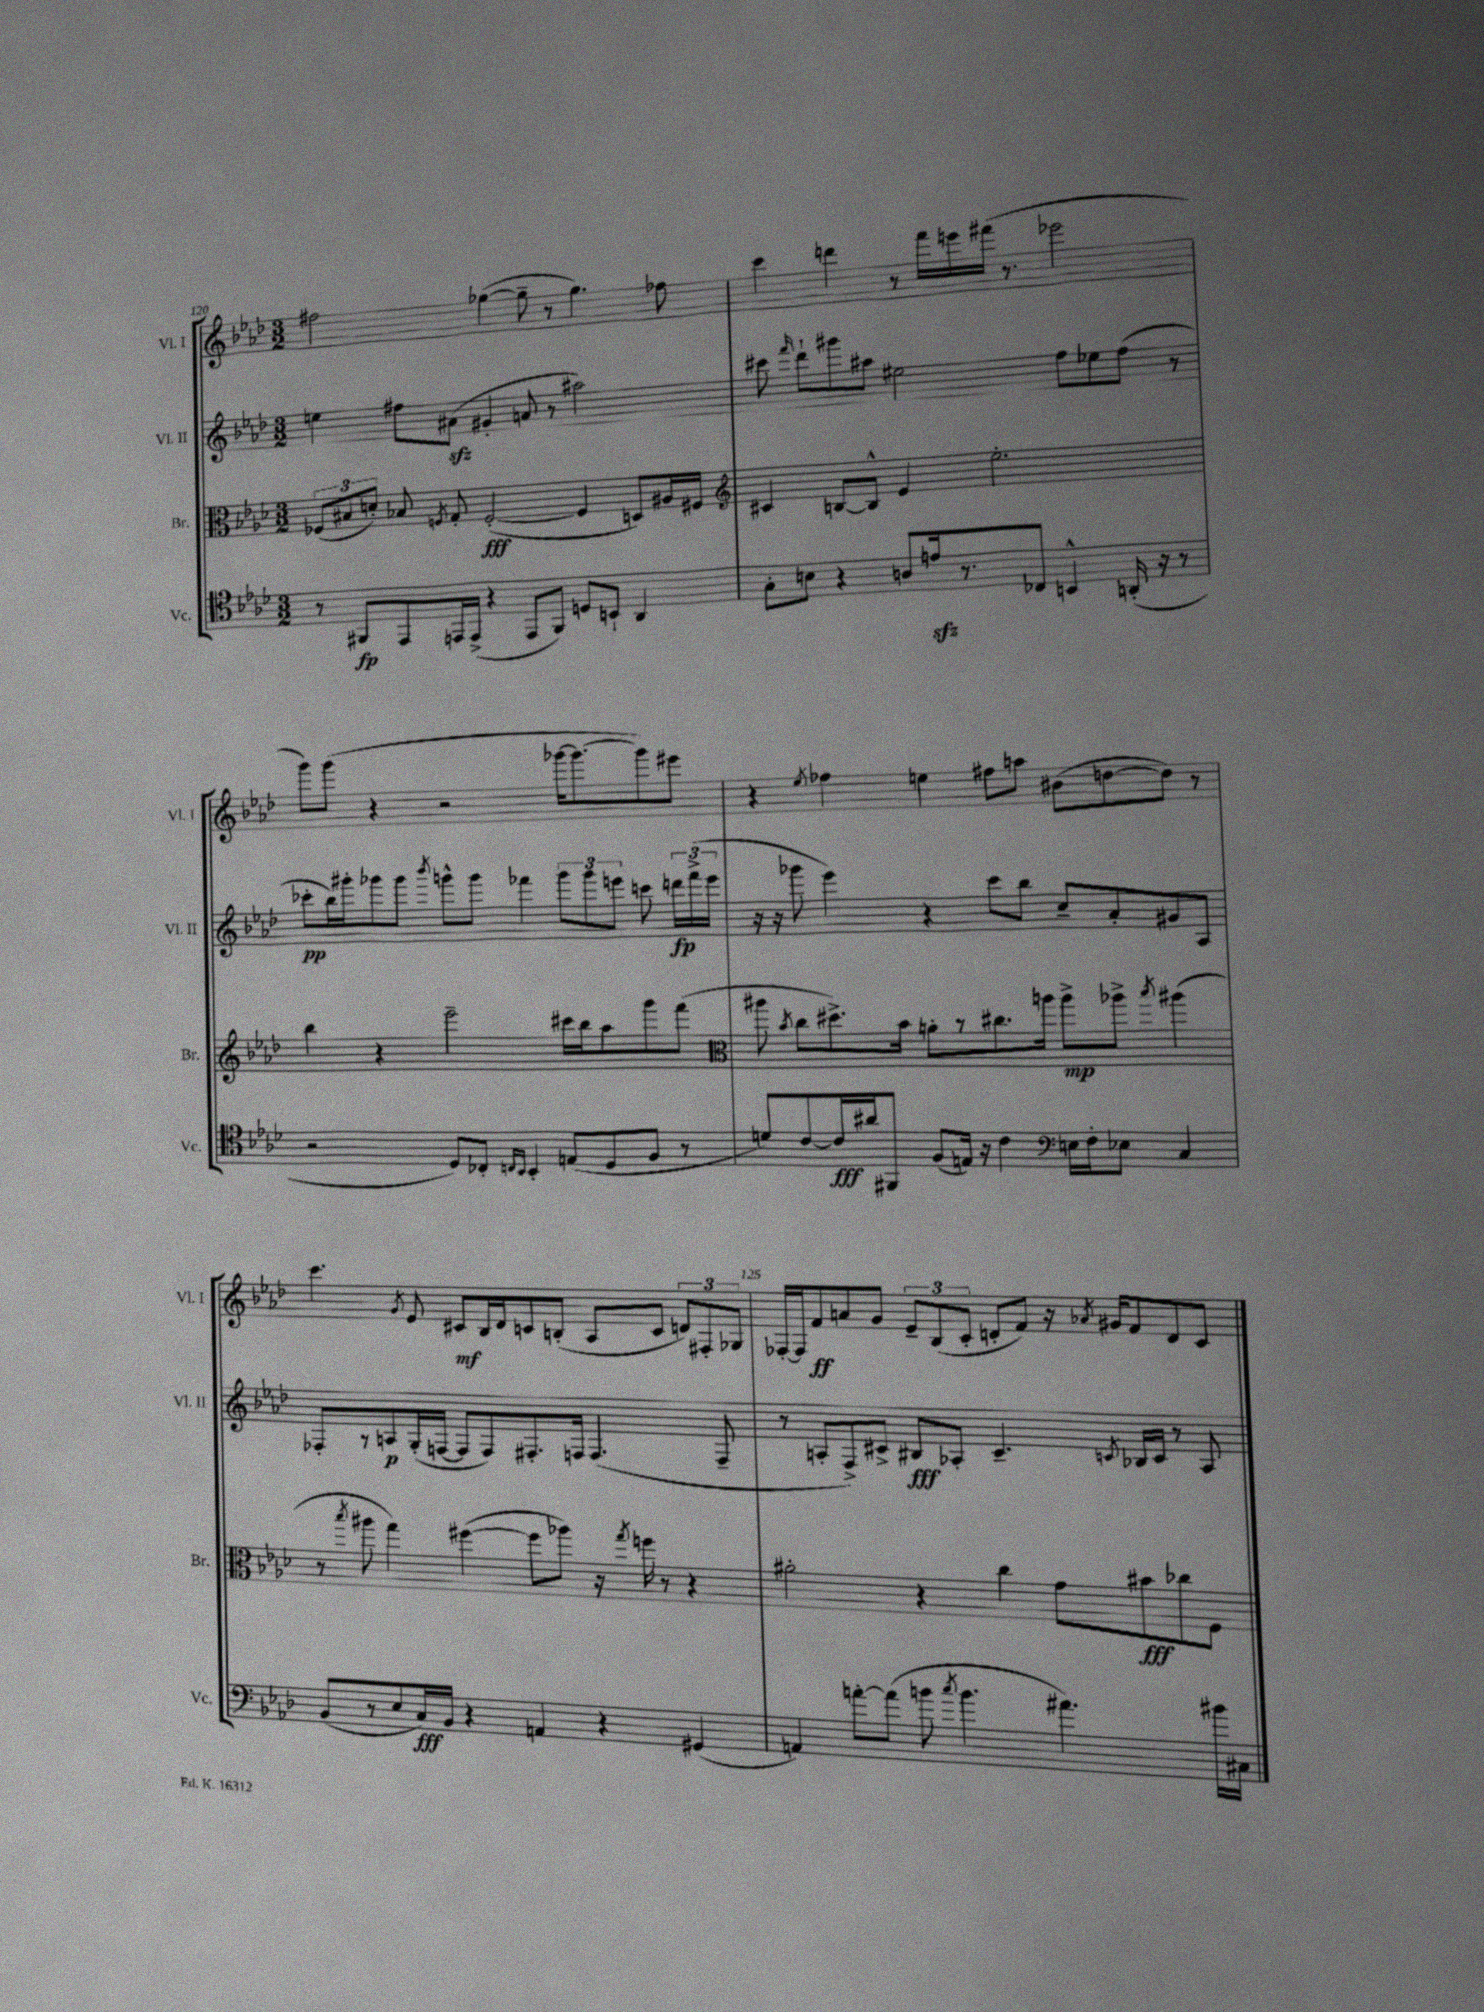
<<
\new StaffGroup <<
\new Staff = "s0" \with { instrumentName = "Vl. I" shortInstrumentName = "Vl. I" } {
    \clef treble \key aes \major \numericTimeSignature \time 3/2
    \autoBeamOff fis''2 ges''4~( ges''8-- r8 ges''4.) fes''8 |
    c'''4 d'''4 r8 f'''16[ e'''16 fis'''16]( r8. ees'''2 |
    g'''8[) g'''8]( r4 r2 ges'''16[~ ges'''8.~ ges'''8) eis'''8] |
    r4 \acciaccatura { ees''8 } fes''4 e''4 fis''8[ a''8] bis'8[( d''8~ d''8]) r8 |
    c'''4. \acciaccatura { g'8 } ees'8 cis'8[\mf bes16 des'16 c'8 b8]-.( aes8[ c'8] \tuplet 3/2 { d'8[) fis8-. ges8] } |
    fes16[~-. fes16 f'8\ff a'8 g'8] \tuplet 3/2 { ees'8[-- bes8( c'8]-. } d'8[-. f'8]) r16 \acciaccatura { aes'8 } gis'16[ f'8 d'8 c'8] \bar "|." |
}
\new Staff = "s1" \with { instrumentName = "Vl. II" shortInstrumentName = "Vl. II" } {
    \clef treble \key aes \major \numericTimeSignature \time 3/2
    \autoBeamOff e''4 fis''8[ ais'8]\sfz( gis'4-. a'8 r8 ais''2) |
    cis'''8 \grace { f'''16 } des'''8[-! gis'''8 ais''8] eis''2 f''8[ ees''8 f''8]( r8 |
    ces'''8[-.\pp bes''16) gis'''16-. ges'''8 ges'''8] \acciaccatura { bes'''8 } g'''8[-^ g'''8] fes'''4 \tuplet 3/2 { g'''8[ g'''8 e'''8] } c'''8 \tuplet 3/2 { d'''16[\fp fes'''16->( e'''16] } |
    r16 r16 ges'''8 ees'''4) r4 c'''8[ bes''8] c''8[-- aes'8-. gis'8 aes8] |
    fes8[-. r8 a8\p g16-.( f16]~ f8[ f8) fis8.-. f16] f4.( f8-- |
    r8 a8[-. f8->) cis'8]-> bis8[\fff aes8]-. cis'4.-- \acciaccatura { c'8 } bes16[ c'16] r8 aes8 \bar "|." |
}
\new Staff = "s2" \with { instrumentName = "Br." shortInstrumentName = "Br." } {
    \clef alto \key aes \major \numericTimeSignature \time 3/2
    \autoBeamOff \tuplet 3/2 { fes8[( bis8 d'8]-.) } bes8 \acciaccatura { f8 } g8-. f2~-.\fff( f4 d8[) ais16 fis16] |
    \clef treble cis'4 b8[~ b8]-^ ees'4 ees''2.-. |
    bes''4 r4 ees'''2-- cis'''16[ bes''16 aes''8 g'''8 f'''8]( |
    \clef alto ais''8 \acciaccatura { bes'8 } c''8[ dis''8.->) bes'16] a'8[-. r8 cis''8. a''16] a''8[->\mp aes''8]-> \acciaccatura { bes''8 } ais''4( |
    r8 \acciaccatura { bes''8 } ais''8 g''4) fis''4~( fis''8[ aes''8]) r16 \acciaccatura { g''8 } f''16 r8 r4 |
    ais'2-. r4 c''4 g'8[ bis'8\fff ces''8 f8] \bar "|." |
}
\new Staff = "s3" \with { instrumentName = "Vc." shortInstrumentName = "Vc." } {
    \clef tenor \key aes \major \numericTimeSignature \time 3/2
    \autoBeamOff r8 fis,8[\fp ees,8 e,16 e,16]->( r4 e,8[ fis,8]) d8[ b,8]-! aes,4 |
    g8[-. b8] r4 a8[ e'16\sfz r8. ces8] b,4-^ a,16-.( r16 r8 |
    r2 des8[) ces8]-. \grace { c16[ bes,16] } bes,4-. e8[( des8 f8] r8 |
    d'8[) c'8~ c'16\fff ais'16 fis,8] f8[( e16]) r16 c'4 \clef bass e16[ f16-. ees8] c4 |
    bes,8[( r8 ees8 c16\fff) bes,16] r4 a,4 r4 gis,4( |
    a,4) a'8[~-. a'8]( b'8 \acciaccatura { c''8 } b'4. ais'4.) bis'16[ cis16] \bar "|." |
}
>>
>>
\layout { \context { \Score currentBarNumber = #120 \override BarNumber.break-visibility = ##(#f #t #t) barNumberVisibility = #(every-nth-bar-number-visible 5) } }
